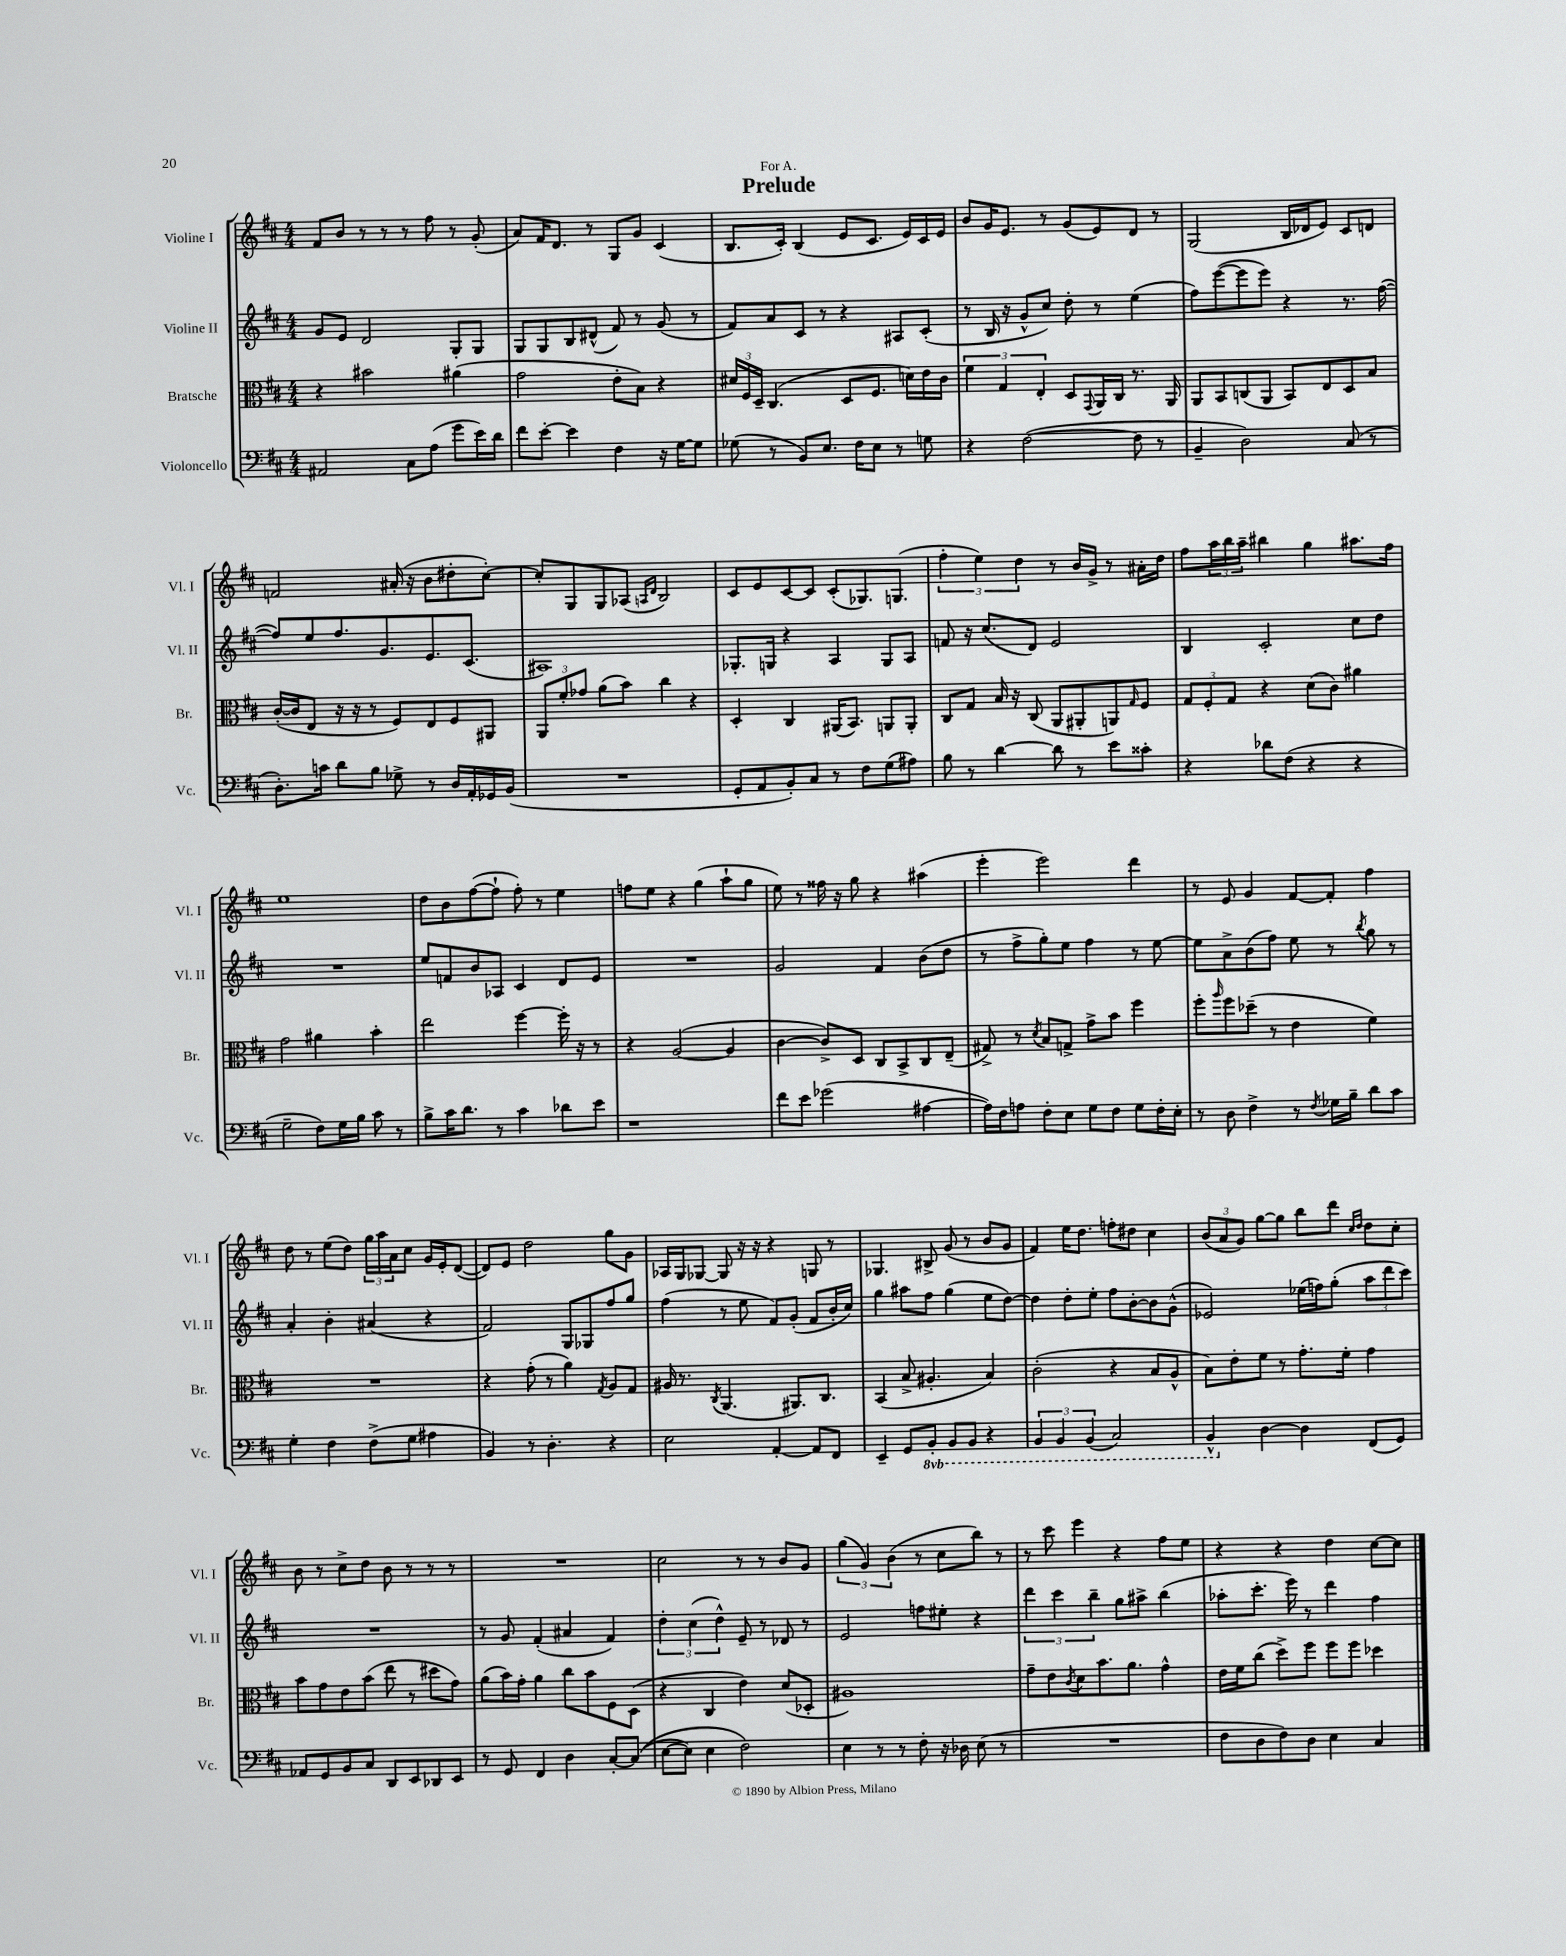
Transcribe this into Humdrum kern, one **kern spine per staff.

**kern	**kern	**kern	**kern
*part4	*part3	*part2	*part1
*staff4	*staff3	*staff2	*staff1
*I"Violoncello	*I"Bratsche	*I"Violine II	*I"Violine I
*I'Vc.	*I'Br.	*I'Vl. II	*I'Vl. I
*clefF4	*clefC3	*clefG2	*clefG2
*k[f#c#]	*k[f#c#]	*k[f#c#]	*k[f#c#]
*M4/4	*M4/4	*M4/4	*M4/4
=1	=1	=1	=1
2AA#X/	4r	8g/L	8f#/L
.	.	8e/J	8b/J
.	2b#X\	2d/	8r
.	.	.	8r
8C#\L	.	.	8r
(8A\J	.	.	8ff#\
8g\L	(4a#X\	8G'/L	8r
16e\L)	.	8G/J	(8g'/
16d\JJ	.	.	.
=2	=2	=2	=2
8f#\L	2g\	8G/L	8a/L)
[8e'\J	.	8G/	16f#/K
.	.	.	8.d/J
4e\]	.	8B/	.
.	.	(8d#X^^/J	8r
4F#\	8e'\L	8f#/)	8G/L
.	8B\J)	8r	8g/J
16r	4r	(8g/	(4c#/
[16G\KL	.	.	.
8G\J]	.	8r	.
=3	=3	=3	=3
(8G-X\	24d#X/LL	8f#/L)	8.B/L
.	24F#/	.	.
.	24D~/JJ	.	.
8r	(4.C#/	8a/	.
.	.	.	16c#'/Jk)
8BB/L)	.	8c#/J	(4B/
8.E/J	.	8r	.
.	8D/L	4r	8e/L
16F#\KL	.	.	.
8E\J	8.F#/J	.	8.c#/J
8r	.	8A#X/L	.
.	16dn\LL)	.	16e/LL)
8Gn\	16e\	(8c#'/J	16c#/
.	16c#\JJ	.	16e/JJ
=4	=4	=4	=4
4r	6f#\	8r	8b/L
.	.	16B/	16g/K
.	6G/	.	.
.	.	16r	8.e/J
([2F#\	.	8g^^/L	.
.	6E'/	.	.
.	.	8cc#/J)	8r
.	8D/L	8dd'\	(8g/L
.	8qqGG/	.	.
.	16AA/L	8r	8e/)
.	16C#/JJ	.	.
8F#\]	8.r	(4ee\	8d/J
8r	.	.	8r
.	16AA/	.	.
=5	=5	=5	=5
4BB~/	8AA/L	8ff#\L)	(2G/
.	8BB/	([8eee\	.
2D\)	(8Cn/	8eee\]	.
.	8AA/J	8eee\J)	.
.	8BB/L)	4r	16B/LL
.	.	.	16d-X/J
.	8E/	.	8e/J)
(8C#/	8D/	8.r	8c#/L
8r	8B/J	.	8dn/J
.	.	([16ff#\	.
!!LO:LB:g=z
=6	=6	=6	=6
8.D'\L)	([16c#'/LL	8ff#/L])	2fn/
.	16c#/J]	.	.
.	8E/J	8ee/	.
16cn\Jk	.	.	.
8d\L	16r	8.ff#/	.
.	16r	.	.
8B\J	8r	.	.
.	.	8.g/	.
8G-X^\	8F#/L)	.	(16a#X'/
.	.	.	16r
8r	8E/	8.e/	8b\L
16D/LL	8F#/	.	8dd#X'\
16AA'/	.	(8.c#/J	.
16GG-X/	8AA#X/J	.	[8cc#'\J)
(16BB/JJ	.	.	.
=7	=7	=7	=7
1r	12AA/L	1A#X)	8cc#'/L]
.	12f#'/	.	.
.	.	.	8G/
.	12g-X/J	.	.
.	(8a\L	.	8G/
.	8b\J)	.	(8A-X/J
.	.	.	16qqAn/LL
.	.	.	16qqd/JJ
.	4cc#\	.	2B/)
.	4r	.	.
=8	=8	=8	=8
8GG'/L	4D'/	8.G-X'/L	8c#/L
8AA/	.	.	8e/
.	.	16Gn/Jk	.
8BB'/)	4C#/	4r	[8c#/
8C#/J	.	.	8c#/J]
8r	(16AA#X/KL	4A/	(8c#'/L
.	8.BB/J)	.	.
8F#\L	.	.	8.G-X/)
(8G\	8AAn/L	8G/L	.
.	.	.	(8.Gn/J
8A#X\J)	8AA'/J	8A/J	.
=9	=9	=9	=9
8B\	8C#/L	8fn/	6ff#'\
8r	8G/J	16r	.
.	.	.	6ee\)
.	.	(8.cc#/L	.
[4d\	16B/	.	.
.	16r	.	.
.	.	.	6dd\
.	(8C#/	8d/J)	.
8d\]	8AA/L	2e/	8r
8r	8AA#X'/	.	16b/LL
.	.	.	16g^/JJ
8e\L	8AAn/)	.	8r
.	16qqG/	.	.
8c##X'\J	8F#/J	.	16a#X'\LL
.	.	.	16dd\JJ
=10	=10	=10	=10
4r	12G/L	4B/	8ff#\L
.	12F#'/	.	.
.	.	.	24aa\L
.	12G/J	.	24bb\
.	.	.	24aa~\JJ
8d-X\L	4r	2c#'/	4bb#X\
(8F#\J	.	.	.
4r	(8d\L	.	4gg\
.	8c#\J)	.	.
4r	4a#X\	8cc#\L	8.aa#X\L
.	.	8dd\J	.
.	.	.	16ff#\Jk
!!LO:LB:g=z
=11	=11	=11	=11
2G~\	2g\	1r	1ee
8F#\L)	4a#X\	.	.
16G\L	.	.	.
16B\JJ	.	.	.
8c#\	4b'\	.	.
8r	.	.	.
=12	=12	=12	=12
8B^\L	2ee\	8ee/L	8dd\L
16c#\K	.	8fn/	8b\
8.d\J	.	.	.
.	.	8b/	([8ff#\
8r	.	8A-X/J	8ff#`\J]
4c#\	[4ff#\	4c#/	8ff#'\)
.	.	.	8r
8d-X\L	16ff#'\]	8d/L	4ee\
.	16r	.	.
8e\J	8r	8e/J	.
=13	=13	=13	=13
1r	4r	1r	8ffn\L
.	.	.	8ee\J
.	([2A/	.	4r
.	.	.	(4gg\
.	4A/]	.	8aa`\L
.	.	.	8gg\J
=14	=14	=14	=14
8f#\L	[4c#\	2g/	8ee\)
8e\J	.	.	8r
(2g-X\	8c#^/L])	.	16ff##X\
.	.	.	16r
.	8D/J	.	8gg\
.	8C#/L	4f#/	4r
.	8BB^/	.	.
[4A#X\	8C#/	(8b\L	(4aa#X\
.	(8E~/J	8dd\J	.
=15	=15	=15	=15
16A#\LL])	8G#X^/)	8r	4eee'\
16F#\J	.	.	.
8An\J	8r	8ff#^\L	.
.	8qd/	.	.
8F#'\L	8B/L	8gg'\)	2eee\)
8E\J	8Gn^/J	8ee\J	.
8G\L	8g^\L	4ff#\	.
8F#\J	8b\J	.	.
8G\L	4ff#\	8r	4ddd\
16F#'\L	.	[8ee\	.
16E'\JJ	.	.	.
=16	=16	=16	=16
8r	8ff#'\L	8ee\L]	8r
.	16qqaa/	.	.
8D\	8ff#\	8a^\	8e/
4F#^\	(8dd-X~\J	(8b\	4g/
.	8r	8ff#\J)	.
8r	4e\	8ee\	[8f#/L
8qF#/	.	.	.
16G-X\LL	.	8r	8f#'/J]
16B~\JJ	.	.	.
.	.	8qbb/	.
8d\L	4f#\)	8gg\	4ff#\
8c#\J	.	8r	.
!!LO:LB:g=z
=17	=17	=17	=17
4G'\	1r	4a'/	8dd\
.	.	.	8r
4F#\	.	4b'\	(8ee\L
.	.	.	8dd\J)
(8F#^\L	.	(4a#X/	24gg\LL
.	.	.	24aa\
.	.	.	24a\J
8G\J	.	.	8cc#\J
4A#X\	.	4r	16g/LL
.	.	.	16e'/J
.	.	.	([8d/J
=18	=18	=18	=18
4BB/)	4r	2f#/)	8d/L])
.	.	.	8e/J
8r	(8g'\	.	2dd\
4.D'\	8r	.	.
.	4a\)	8G/L	.
.	.	8G-X/	.
.	8qG/	.	.
4r	8A/L	8ff#/	8gg\L
.	8G/J	8gg/J	8g\J
=19	=19	=19	=19
2E\	16A#X/	(4ff#\	16A-X/LL
.	8.r	.	16G/J
.	.	.	[8G-X/J
.	8qC#/	.	.
.	(4.AA/	8r	8G-/]
.	.	8ee\	16r
.	.	.	16r
[4AA'/	.	8f#/L)	4r
.	8.AA#X/L)	(8g'/J	.
8AA/L]	.	8f#/L	8Gn/
.	8.C#/J	.	.
8FF#/J	.	16b'/L	8r
.	.	16cc#/JJ)	.
=20	=20	=20	=20
4EE~/	(4BB/	4gg\	4.G-X/
8GG/L	8B^/	8aa#X\L	.
*8ba	*	*	*
8BBB'/J	4.A#X'/	8ff#\J	8B#X^/
8BBB/L	.	(4gg\	(8g/
8BBB/J	.	.	8r
4r	4B/)	8ee\L	8b/L
.	.	[8dd\J)	8g/J
=21	=21	=21	=21
6BBB/	(2c#'\	4dd\]	4f#/)
6BBB/	.	.	.
.	.	8dd'\L	16ee\KL
.	.	.	8.dd\J
(6BBB/	.	.	.
.	.	8ee'\J	.
2CC#/)	4r	8ff#\L	8ffn'\L
.	.	[8b'\	8dd#X\J
.	8B/L	8b\]	4cc#\
.	8A^^/J	(8g^^\J	.
=22	=22	=22	=22
4BBB^^/	8B\L)	2e-X/)	(12b/L
.	.	.	12a/
.	8e'\	.	.
.	.	.	12g/J)
*X8ba	*	*	*
[4D\	8f#\J	.	[8gg\L
.	8r	.	8gg\J]
4D\]	8.g'\L	(16ee-X\LL	8bb\L
.	.	16ffn\J)	.
.	.	(8gg'\J	8ddd\J
.	16f#'\Jk	.	.
.	.	.	16qqcc#/LL
.	.	.	16qqdd/JJ
(8FF#/L	4g\	12aa\L	8dd\L
.	.	12ddd\	.
8GG/J)	.	.	8cc#'\J
.	.	12ccc#\J)	.
!!LO:LB:g=z
=23	=23	=23	=23
8AA-X/L	8b\L	1r	8b\
8GG/	8g\	.	8r
8BB/	8e\	.	8cc#^\L
8C#/J	(8b\J	.	8dd\J
8DD/L	8ee\	.	8b\
8EE/	8r	.	8r
8DD-X/	8dd#X\L	.	8r
8EE/J	8g\J)	.	8r
=24	=24	=24	=24
8r	(8a\L	8r	1r
8GG/	16b\L)	8g/	.
.	16g'\JJ	.	.
4FF#/	4a\	(4f#'/	.
4D\	8cc#\L	4a#X/	.
.	8b\	.	.
[8C#'/L	8F#\	4f#/)	.
((8C#/J]	(8D\J	.	.
=25	=25	=25	=25
[8E\L	4r	6dd'\	2cc#\
8E\J])	.	.	.
.	.	(6cc#\	.
4E\	4C#/	.	.
.	.	6dd^^\)	.
2F#\)	4e\)	8e~/	8r
.	.	8r	8r
.	(8d/L	8d-X/	8b/L
.	8D-X'/J	8r	8g/J
=26	=26	=26	=26
4E\	1A#X)	2e/	(6gg\
.	.	.	6g/)
8r	.	.	.
.	.	.	(6b\
8r	.	.	.
8F#'\	.	8ffn\L	8r
16r	.	8ee#X'\J	8cc#\L
16D-X\	.	.	.
(8E\	.	4r	8bb\J)
8r	.	.	8r
=27	=27	=27	=27
1r	8g~\L	6ddd\	8r
.	8e\	.	8ccc#\
.	.	6ccc#\	.
.	8qc#/	.	.
.	8d\	.	4eee\
.	.	6bb~\	.
.	8.b\	.	.
.	.	8gg\L	4r
.	8.a\J	.	.
.	.	8aa#X^\J	.
.	4g^^\	(4bb\	8ff#\L
.	.	.	8ee\J
=28	=28	=28	=28
8F#\L	16e\LL	8aa-X'\L	4r
.	16f#\J	.	.
8D\	(8cc#\J	8.ccc#'\J	.
8F#\)	8dd^\L)	.	4r
.	.	16eee\)	.
8D\J	8ff#\J	8r	.
4E\	8ff#\L	4ddd\	4dd\
.	8ff#\J	.	.
4C#/	4dd-X\	4ff#\	[8cc#\L
.	.	.	8cc#\J]
==	==	==	==
*-	*-	*-	*-
